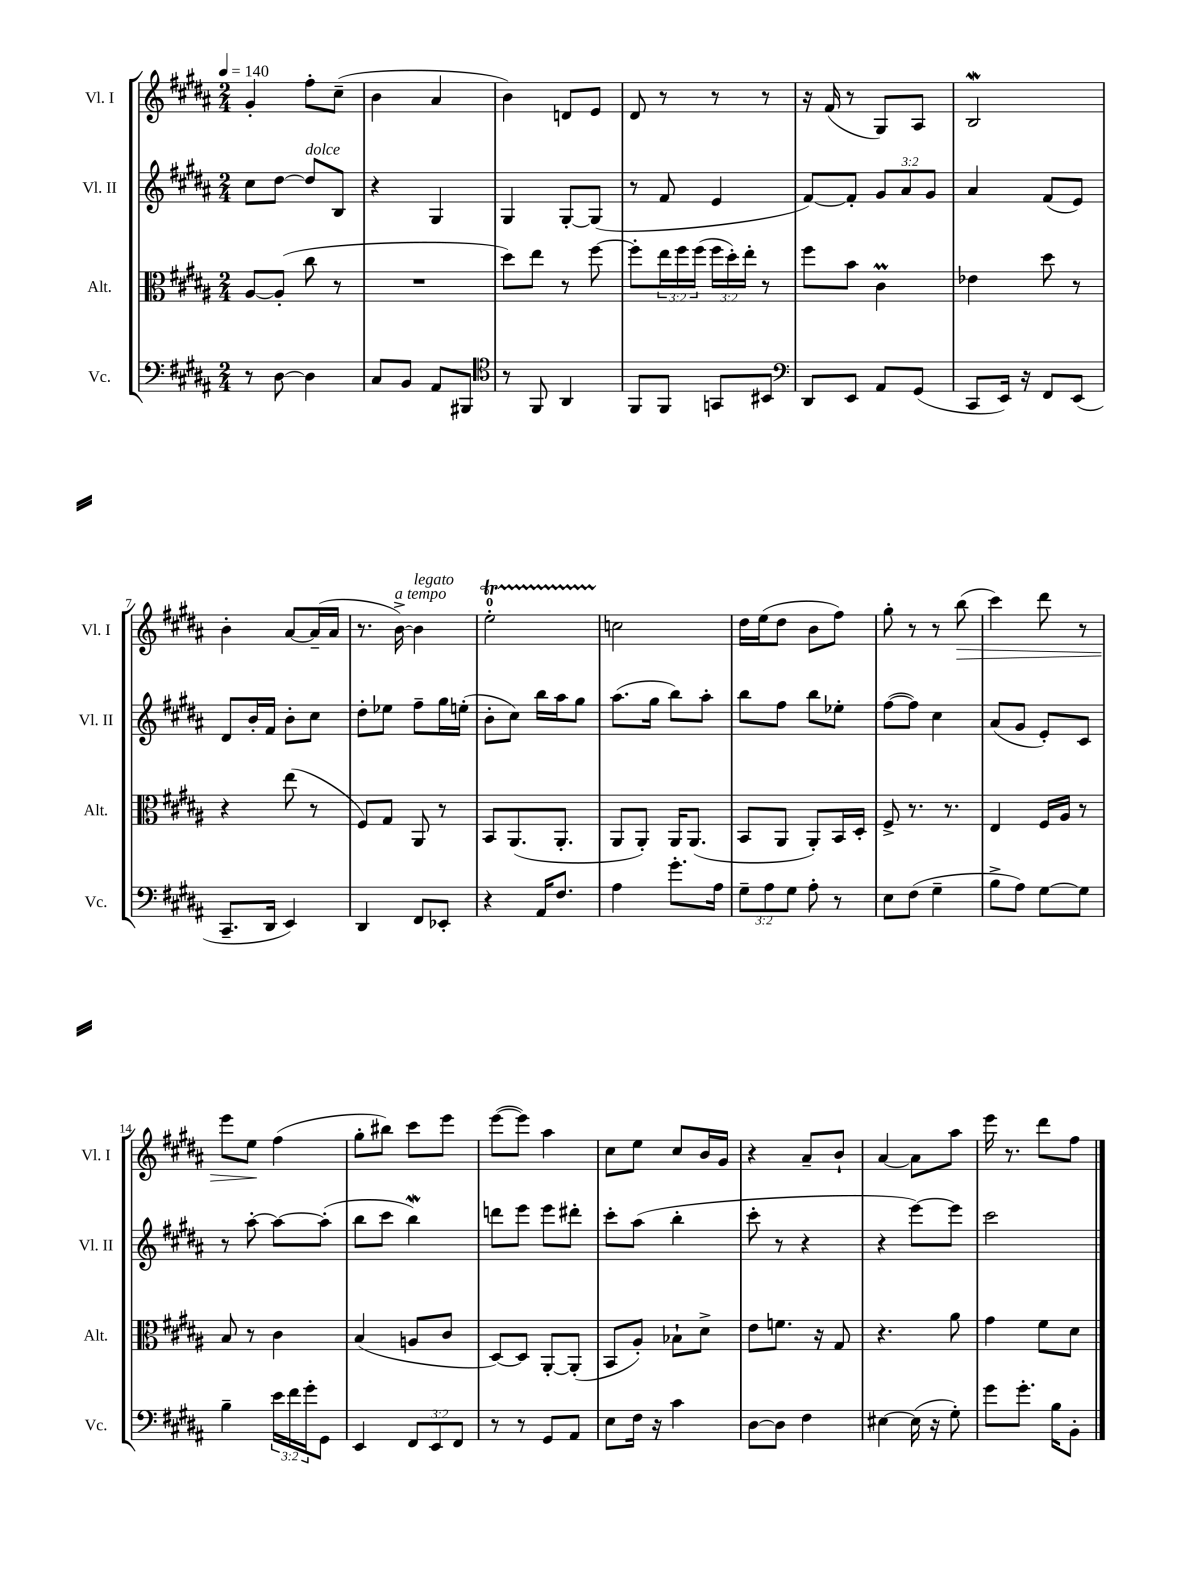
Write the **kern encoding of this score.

**kern	**kern	**kern	**kern	**dynam
*part4	*part3	*part2	*part1	*part1
*staff4	*staff3	*staff2	*staff1	*staff1
*I"Vc.	*I"Alt.	*I"Vl. II	*I"Vl. I	*
*I'Vc.	*I'Alt.	*I'Vl. II	*I'Vl. I	*
*clefF4	*clefC3	*clefG2	*clefG2	*
*k[f#c#g#d#a#]	*k[f#c#g#d#a#]	*k[f#c#g#d#a#]	*k[f#c#g#d#a#]	*
*M2/4	*M2/4	*M2/4	*M2/4	*
*MM140	*MM140	*MM140	*MM140	*
=1	=1	=1	=1	=1
8r	[8A#/L	8cc#\L	4g#'/	.
[8D#\	(8A#'/J]	[8dd#\J	.	.
!	!	!LO:TX:a:i:t=dolce	!	!
4D#\]	8cc#\	8dd#/L]	8ff#'\L	.
.	8r	8B/J	(8cc#~\J	.
=2	=2	=2	=2	=2
8C#/L	2r	4r	4b\	.
8BB/J	.	.	.	.
8AA#/L	.	4G#/	4a#/	.
8BBB#X/J	.	.	.	.
=3	=3	=3	=3	=3
*clefC4	*	*	*	*
8r	8dd#\L)	4G#/	4b\)	.
8FF#/	8ee\J	.	.	.
4AA#/	8r	[8G#'/L	8dn/L	.
.	[8ff#\	(8G#/J]	8e/J	.
=4	=4	=4	=4	=4
8FF#/L	8ff#'\L]	8r	8d#/	.
8FF#/J	24ee\L	8f#/	8r	.
.	24ff#\	.	.	.
.	(24ff#\JJ	.	.	.
8GGn/L	24ff#\LL	4e/	8r	.
.	24dd#'\)	.	.	.
.	24ee'\JJ	.	.	.
8BB#X/J	8r	.	8r	.
=5	=5	=5	=5	=5
*clefF4	*	*	*	*
8DD#/L	8ff#\L	[8f#/L)	16r	.
.	.	.	(16f#/	.
8EE/J	8b\J	8f#'/J]	8r	.
8AA#/L	4c#M\	12g#/L	8G#/L)	.
.	.	12a#/	.	.
(8GG#/J	.	.	8A#/J	.
.	.	12g#/J	.	.
=6	=6	=6	=6	=6
8CC#/L	4e-X\	4a#/	2Bw/	.
16EE/Jk)	.	.	.	.
16r	.	.	.	.
8FF#/L	8dd#\	(8f#/L	.	.
(8EE/J	8r	8e/J)	.	.
!!LO:LB:g=z
=7	=7	=7	=7	=7
8.CC#~/L	4r	8d#/L	4b'\	.
.	.	16b'/L	.	.
16DD#/Jk	.	16f#/JJ	.	.
4EE/)	(8ee\	8b'\L	[8a#/L	.
.	8r	8cc#\J	(16a#~/L]	.
.	.	.	16a#/JJ	.
=8	=8	=8	=8	=8
4DD#/	8F#/L)	8dd#'\L	8.r	.
.	8G#/J	8ee-X\J	.	.
!	!	!	!LO:TX:a:i:t=a tempo	!
.	.	.	[16b^\)	.
!	!	!	!LO:TX:a:i:t=legato	!
8FF#/L	8AA#/	8ff#~\L	4b\]	.
8EE-X'/J	8r	16gg#\L	.	.
.	.	(16een'\JJ	.	.
=9	=9	=9	=9	=9
4r	8BB/L	8b'\L	2eeT'\	.
.	(8.AA#/	8cc#\J)	.	.
16AA#/KL	.	16bb\LL	.	.
8.F#/J	8.AA#'/J	16aa#\J	.	.
.	.	8gg#\J	.	.
=10	=10	=10	=10	=10
4A#\	8AA#/L	(8.aa#\L	2ccn\	.
.	8AA#'/J)	.	.	.
.	.	16gg#\Jk	.	.
8.g#'\L	16AA#/KL	8bb\L)	.	.
.	(8.AA#/J	.	.	.
.	.	8aa#'\J	.	.
16A#\Jk	.	.	.	.
=11	=11	=11	=11	=11
12G#~\L	8BB/L	8bb\L	16dd#\LL	.
.	.	.	(16ee\J	.
12A#\	.	.	.	.
.	8AA#/J	8ff#\J	8dd#\J	.
12G#\J	.	.	.	.
8A#'\	8AA#'/L)	8bb\L	8b\L	.
8r	16BB/L	8ee-X'\J	8ff#\J)	.
.	16D#'/JJ	.	.	.
=12	=12	=12	=12	=12
8E\L	8F#^/	([8ff#\L	8gg#'\	.
(8F#\J	8.r	8ff#\J])	8r	.
4G#~\	.	4cc#\	8r	.
.	8.r	.	.	.
!	!	!	!	!LO:HP:b
.	.	.	(8bb\	>
=13	=13	=13	=13	=13
8B^\L	4E/	(8a#/L	4ccc#\)	.
8A#\J)	.	8g#/J	.	.
[8G#\L	16F#/LL	8e'/L)	8ddd#\	.
.	16A#/JJ	.	.	.
8G#\J]	8r	8c#/J	8r	.
!!LO:LB:g=z
=14	=14	=14	=14	=14
4B~\	8B/	8r	8eee\L	.
.	8r	[8aa#'\	8ee\J	.
24e\LL	4c#\	8aa#\L_	(4ff#\	]
24f#\	.	.	.	.
24g#'\J	.	.	.	.
8GG#\J	.	(8aa#'\J]	.	.
=15	=15	=15	=15	=15
4EE/	(4B/	8bb\L	8gg#'\L	.
.	.	8ccc#\J	8bb#X\J)	.
12FF#/L	8An/L	4bbw\)	8ccc#\L	.
12EE/	.	.	.	.
.	8c#/J	.	8eee\J	.
12FF#/J	.	.	.	.
=16	=16	=16	=16	=16
8r	[8D#/L)	8dddn\L	([8eee\L	.
8r	8D#/J]	8eee\J	8eee\J])	.
8GG#/L	[8AA#'/L	8eee\L	4aa#\	.
8AA#/J	(8AA#'/J]	8ddd#X'\J	.	.
=17	=17	=17	=17	=17
8E\L	8BB/L	8ccc#'\L	8cc#\L	.
16F#\Jk	8A#'/J)	(8aa#\J	8ee\J	.
16r	.	.	.	.
4c#\	8B-X`\L	4bb'\	8cc#/L	.
.	8d#^\J	.	16b/L	.
.	.	.	16g#/JJ	.
=18	=18	=18	=18	=18
[8D#\L	8e\L	8ccc#'\	4r	.
8D#\J]	8.fn\J	8r	.	.
4F#\	.	4r	8a#~/L	.
.	16r	.	.	.
.	8G#/	.	8b`/J	.
=19	=19	=19	=19	=19
[4E#X\	4.r	4r	[4a#/	.
(16E#\]	.	[8eee\L)	8a#\L]	.
16r	.	.	.	.
8G#'\)	8a#\	8eee\J]	8aa#\J	.
=20	=20	=20	=20	=20
8g#\L	4g#\	2ccc#\	16eee\	.
.	.	.	8.r	.
8.g#'\J	.	.	.	.
.	8f#\L	.	8ddd#\L	.
16B\KL	.	.	.	.
8BB'\J	8d#\J	.	8ff#\J	.
==	==	==	==	==
*-	*-	*-	*-	*-
